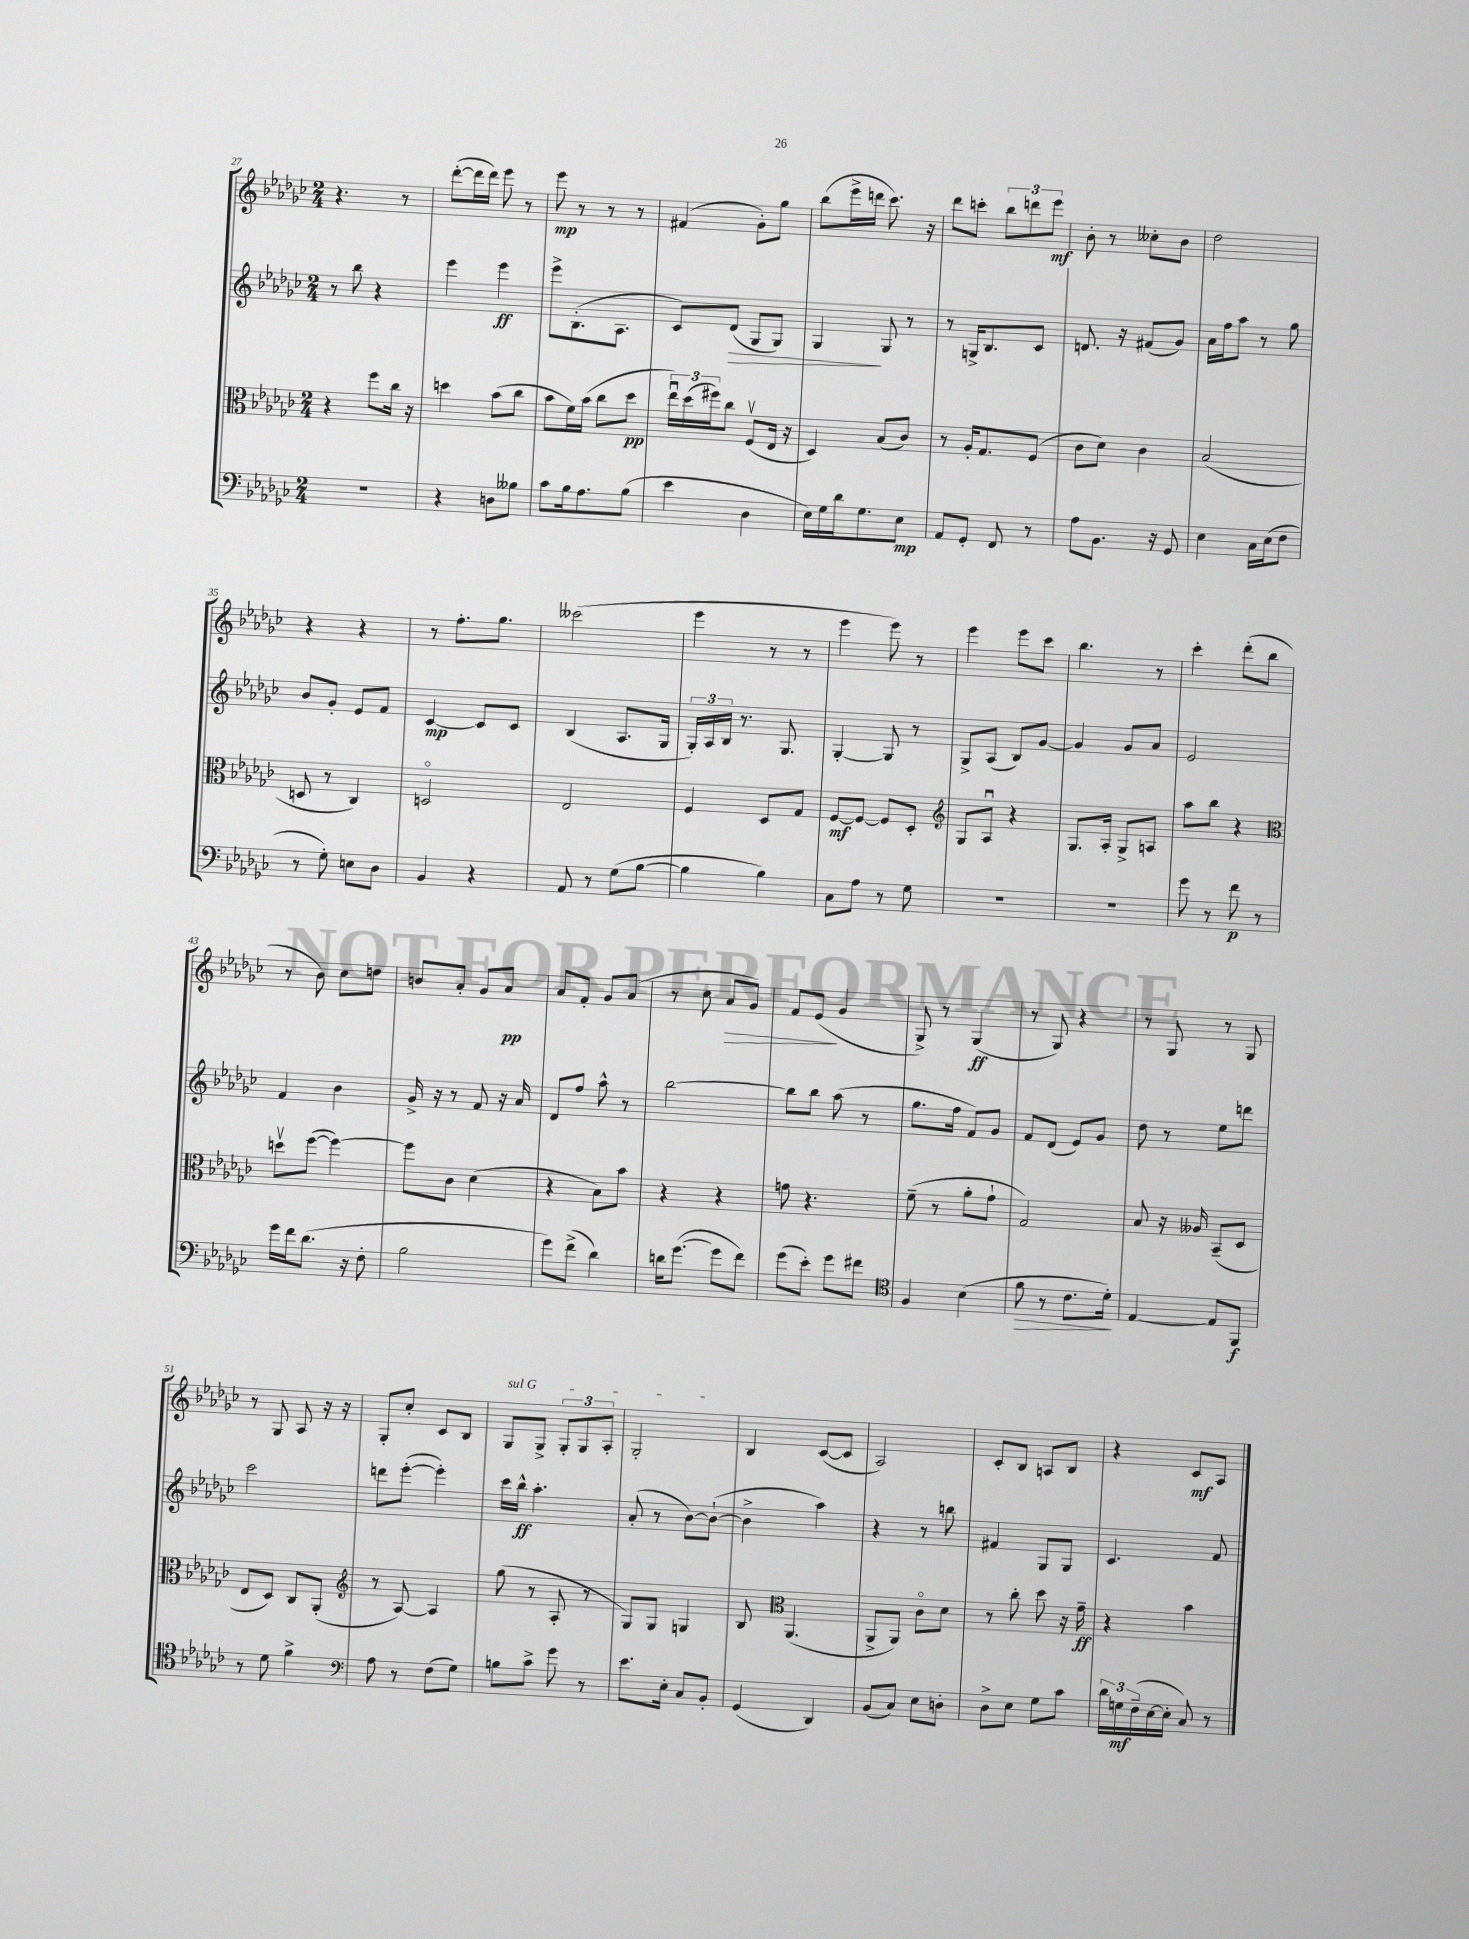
<<
\new StaffGroup <<
\new Staff = "s0" {
    \clef treble \key ges \major \numericTimeSignature \time 2/4
    r4. r8 |
    des'''8~-.( des'''16 des'''16) ees'''8 r8 |
    ees'''8\mp r8 r8 r8 |
    fis'4( ges'8-.) ges''8 |
    bes''8( ees'''16-> d'''16 ces'''8.) r16 |
    des'''8 c'''8-. \tuplet 3/2 { bes''8 d'''8 ees'''8\mf } |
    bes'8-. r8 ceses''8-. bes'8 |
    des''2 |
    r4 r4 |
    r8 f''8.-. ges''8. |
    ceses'''2( |
    ees'''4 r8 r8 |
    ees'''4 ees'''8) r8 |
    ees'''4 ees'''8 ces'''8 |
    bes''4. r8 |
    ces'''4-. des'''8-.( bes''8 |
    r8 bes'8) ces''8 d''8 |
    b'8 aes'8-. ges'8 aes'8\pp |
    aes'8 f'8-. ges'8 aes'8( |
    r8 ces''8 aes'8\> ges'8) |
    f'8 ees'8\!( ges'4 |
    ges8->) r8 ges4\ff( |
    r8 ges8) r4 |
    r8 ges8 r8 ges8 |
    r8 ges8 aes8 r16 r16 |
    ges8-. ces''8-. ces'8 bes8 |
    \once \override TextSpanner.bound-details.left.text = \markup { \italic "sul G" } ges8\startTextSpan ges8-> \tuplet 3/2 { ges8-. ges8 aes8-. } |
    ges2-.\stopTextSpan |
    bes4 ces'8~( ces'8 |
    aes2) |
    ces'8-. bes8 a8 bes8 |
    r4 ces'8\mf aes8 \bar "|." |
}
\new Staff = "s1" {
    \clef treble \key ges \major \numericTimeSignature \time 2/4
    r8 bes''8 r4 |
    ees'''4 ees'''4\ff |
    ees'''8-> bes8.-.( aes8. |
    ces'8) des'8\>( ges8 ges8) |
    ges4\! ges8 r8 |
    r8 g16-> bes8. ces'8 |
    d'8. r16 fis'8( ges'8) |
    aes'16 f''16 aes''8 r8 ges''8 |
    bes'8 ges'8-. ees'8 f'8 |
    ces'4~\mp ces'8 ces'8 |
    bes4( aes8. ges16 |
    \tuplet 3/2 { ges16-.) aes16 bes16 } r8. ges8. |
    ges4~-. ges8 r8 |
    ges8-> aes8( bes8) ges'8~ |
    ges'4 ges'8 aes'8 |
    ees'2 |
    f'4 bes'4 |
    ges'16-> r16 r8 f'8 r16 aes'16 |
    des'8 f''8 aes''8-^ r8 |
    bes''2~ |
    bes''8 bes''8 aes''8( r8 |
    ges''8. f''16 f'8) ges'8 |
    f'8 des'8( ees'8) ges'8 |
    des''8 r8 ees''8 d'''8 |
    ces'''2 |
    d'''8 ees'''8~-.( ees'''4-.) |
    ces'''16 bes''16-^\ff aes''4.-. |
    aes'8-.( r8 bes'8~) bes'8~-!( |
    bes'4-> aes''4) |
    r4 r8 b''8 |
    fis'4 ges8 ges8 |
    ces'4. f'8 \bar "|." |
}
\new Staff = "s2" {
    \clef alto \key ges \major \numericTimeSignature \time 2/4
    r4 f''8 ces''16 r16 |
    d''4 bes'8( ces''8 |
    bes'8 f'16) bes'16( ces''8 des''8\pp |
    \tuplet 3/2 { ees''16\downbow) des''16( fis''16) } ces''8 f8\upbow( ees16 r16 |
    des4) bes8( ces'8) |
    r8 aes16-. ges8. f8( |
    ces'8 des'8) ces'4 |
    bes2( |
    d8 r8 ces4) |
    d2\flageolet |
    ees2 |
    f4 des8 ges8 |
    f8~\mf f8~ f8 des8-. |
    \clef treble ges8 aes8\downbow r4 |
    ges8. aes16-. ges8-> a8 |
    aes''8 bes''8 r4 |
    \clef alto d''8\upbow f''8~( f''4~) |
    f''8 ces'8 des'4( |
    r4 bes8) bes'8 |
    r4 r4 |
    g'8 r4. |
    f'8--( r8 aes'8-. ges'8-! |
    ges2) |
    bes8 r16 aeses16 bes,8--( des8 |
    ees8 des8) ces8 aes,8-.( |
    \clef treble r8 aes8~) aes4 |
    ges''8( r8 aes8-. r8 |
    ges8) ges8 g4 |
    bes8 \clef alto aes,4.( |
    aes,8-> aes,8) ces'8\flageolet des'8 |
    r8 ces''8-. des''8 r16 ges'16--\ff |
    r4 bes'4 \bar "|." |
}
\new Staff = "s3" {
    \clef bass \key ges \major \numericTimeSignature \time 2/4
    R2 |
    r4 d8 beses8 |
    ces'8 bes16 aes8. bes8( |
    ees'4 des4 |
    ees16) ges16 des'16 ges8. ees8\mp |
    aes,8 ges,8-. f,8 r8 |
    aes8 bes,8. r16 ges,8 |
    ees4 ces16 ees16( f8 |
    r8 ges8-.) e8 des8 |
    bes,4 r4 |
    aes,8 r8 ges8( bes8~ |
    bes4 bes4) |
    ces8 aes8 r8 ges8 |
    R2 |
    R2 |
    ges'8 r8 f'8\p r8 |
    ges'16 f'16 des'8.( r16 f8-. |
    bes2 |
    ges'8) f'8->( des'4) |
    d'16 ges'8.~( ges'8 f'8) |
    ges'8( ees'8-.) ges'8 fis'8 |
    \clef tenor f4 bes4( |
    f'8\> r8 ces'8. des'16-.\!) |
    ees4~ ees8 f,8\f |
    r8 des'8 f'4-> |
    \clef bass aes8 r8 f8( ges8) |
    b8 ces'8-> ges'8 r8 |
    ees'8. ees16-. ces8 bes,8-. |
    ges,4( des,4) |
    bes,8( ces8) ees8 d8-. |
    des8-> ees8 ges8 ces'8 |
    \tuplet 3/2 { des'16 g16\mf f16--( } ees16~ ees16-. ces8) r8 \bar "|." |
}
>>
>>
\layout { \context { \Score currentBarNumber = #27 } }
